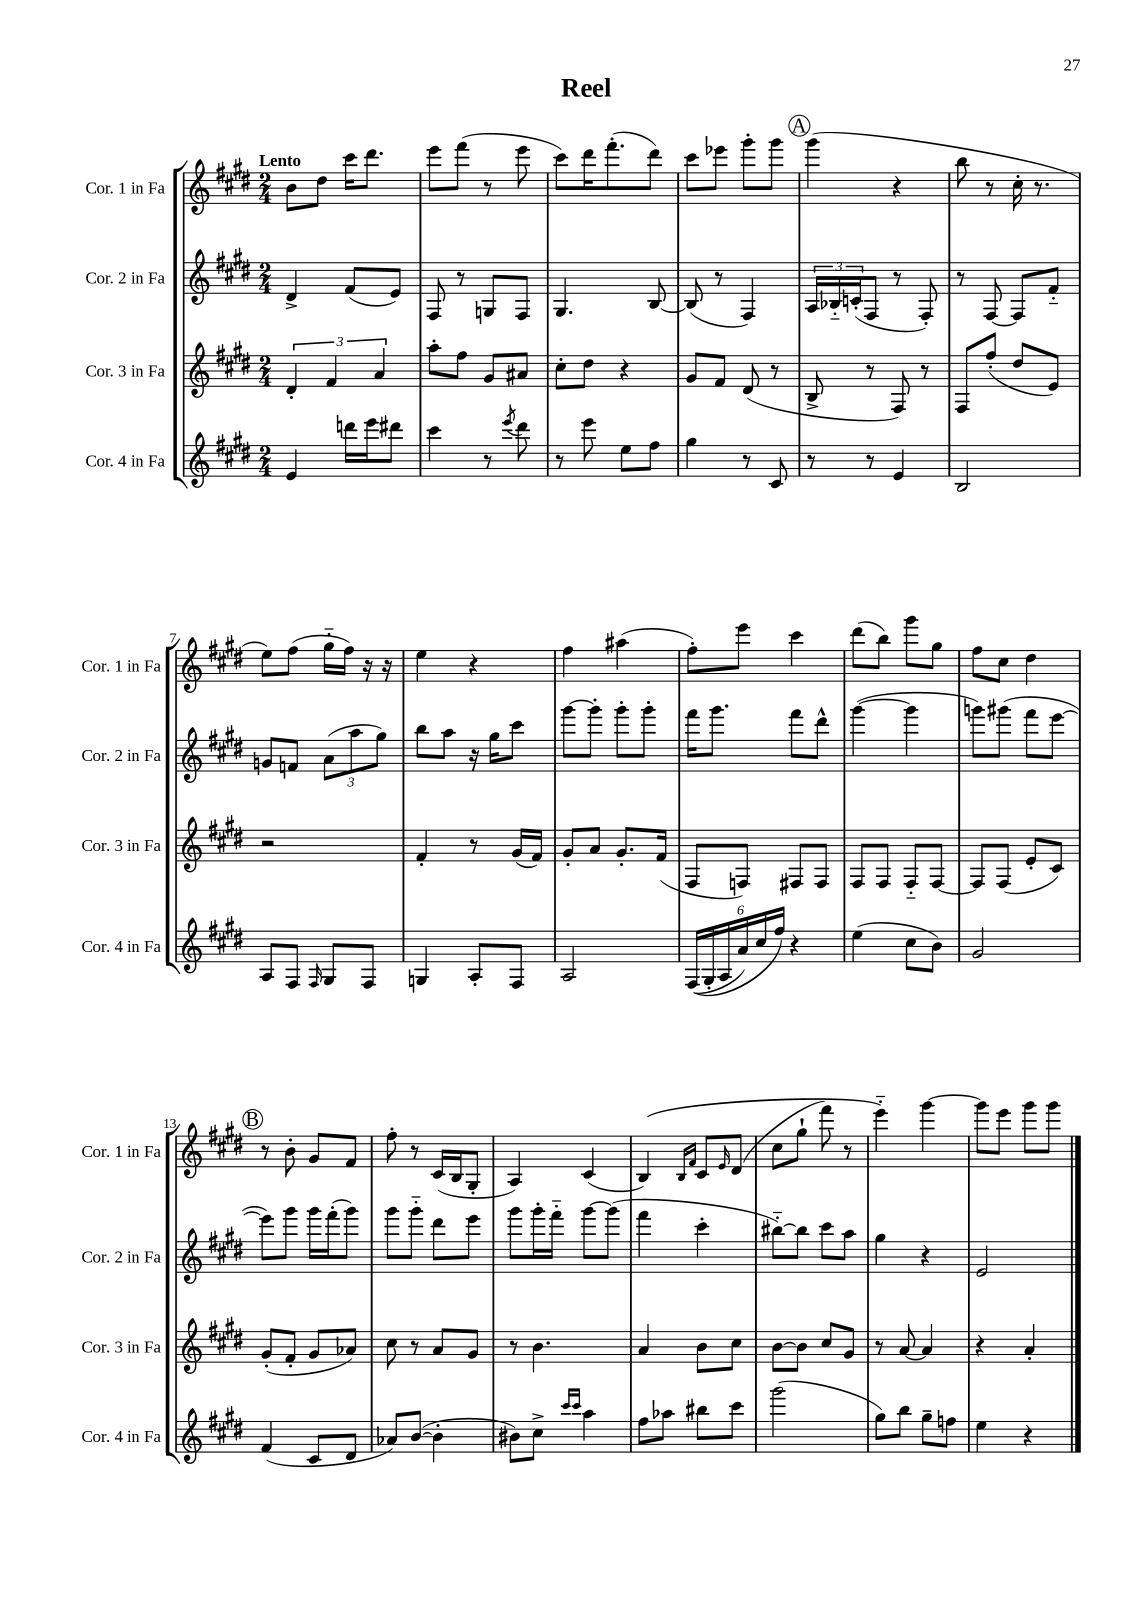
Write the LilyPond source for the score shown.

\header { title = "Reel" }
<<
\new StaffGroup <<
\new Staff = "s0" \with { instrumentName = "Cor. 1 in Fa" shortInstrumentName = "Cor. 1 in Fa" } {
    \clef treble \key e \major \numericTimeSignature \time 2/4 \tempo "Lento"
    b'8 dis''8 cis'''16 dis'''8. |
    e'''8 fis'''8( r8 e'''8 |
    cis'''8) dis'''16 fis'''8.-.( dis'''8) |
    cis'''8 ees'''8 gis'''8-. gis'''8 |
    \mark \markup { \circle "A" } gis'''4( r4 |
    b''8 r8 cis''16-. r8. |
    e''8) fis''8( gis''16-_ fis''16) r16 r16 |
    e''4 r4 |
    fis''4 ais''4( |
    fis''8-.) e'''8 cis'''4 |
    dis'''8( b''8) gis'''8 gis''8 |
    fis''8 cis''8 dis''4 |
    \mark \markup { \circle "B" } r8 b'8-. gis'8 fis'8 |
    fis''8-. r8 cis'16( b16 gis8-. |
    a4) cis'4( |
    b4)\( \grace { b16 fis'16 } cis'8 \grace { e'16 } dis'8( |
    cis''8 gis''8-! fis'''8) r8 |
    e'''4-_\) gis'''4~ |
    gis'''8 e'''8 gis'''8 gis'''8 \bar "|." |
}
\new Staff = "s1" \with { instrumentName = "Cor. 2 in Fa" shortInstrumentName = "Cor. 2 in Fa" } {
    \clef treble \key e \major \numericTimeSignature \time 2/4
    dis'4-> fis'8( e'8) |
    fis8 r8 g8 fis8 |
    gis4. b8~ |
    b8( r8 fis4) |
    \mark \markup { \circle "A" } \tuplet 3/2 { a16 bes16-_ c'16-.( } fis8 r8 fis8-.) |
    r8 fis8~ fis8 fis'8-_ |
    g'8 f'8 \tuplet 3/2 { a'8( a''8 gis''8) } |
    b''8 a''8 r16 gis''16 cis'''8 |
    gis'''8~ gis'''8-. gis'''8-. gis'''8-. |
    fis'''16 gis'''8. fis'''8 dis'''8-^ |
    gis'''4~( gis'''4 |
    g'''8) gis'''8( fis'''8 e'''8~ |
    \mark \markup { \circle "B" } e'''8) gis'''8 gis'''16 fis'''16-.( gis'''8) |
    gis'''8 gis'''8-_ dis'''8 e'''8 |
    gis'''8 gis'''16-. fis'''16-_ gis'''8~ gis'''8( |
    fis'''4 cis'''4-. |
    bis''8~-_) bis''8 cis'''8 a''8 |
    gis''4 r4 |
    e'2 \bar "|." |
}
\new Staff = "s2" \with { instrumentName = "Cor. 3 in Fa" shortInstrumentName = "Cor. 3 in Fa" } {
    \clef treble \key e \major \numericTimeSignature \time 2/4
    \tuplet 3/2 { dis'4-. fis'4 a'4 } |
    a''8-. fis''8 gis'8 ais'8 |
    cis''8-. dis''8 r4 |
    gis'8 fis'8 dis'8( r8 |
    \mark \markup { \circle "A" } b8-> r8 fis8) r8 |
    fis8 fis''8-.( dis''8 e'8) |
    r2 |
    fis'4-. r8 gis'16( fis'16) |
    gis'8-. a'8 gis'8.-. fis'16( |
    fis8 f8) fis8 fis8 |
    fis8 fis8 fis8-_ fis8~ |
    fis8 fis8( e'8-. cis'8) |
    \mark \markup { \circle "B" } gis'8-.( fis'8-. gis'8 aes'8) |
    cis''8 r8 a'8 gis'8 |
    r8 b'4. |
    a'4 b'8 cis''8 |
    b'8~ b'8 cis''8 gis'8 |
    r8 a'8~ a'4 |
    r4 a'4-. \bar "|." |
}
\new Staff = "s3" \with { instrumentName = "Cor. 4 in Fa" shortInstrumentName = "Cor. 4 in Fa" } {
    \clef treble \key e \major \numericTimeSignature \time 2/4
    e'4 d'''16 e'''16 dis'''8 |
    cis'''4 r8 \acciaccatura { e'''8 } dis'''8 |
    r8 e'''8 e''8 fis''8 |
    gis''4 r8 cis'8 |
    \mark \markup { \circle "A" } r8 r8 e'4 |
    b2 |
    a8 fis8 \grace { fis16 } gis8 fis8 |
    g4 a8-. fis8 |
    a2 |
    \tuplet 6/4 { fis16(\( gis16-. a16 a'16) cis''16 fis''16\) } r4 |
    e''4( cis''8 b'8) |
    gis'2 |
    \mark \markup { \circle "B" } fis'4( cis'8 dis'8 |
    aes'8) b'8~( b'4-. |
    bis'8) cis''8-> \grace { cis'''16 cis'''16 } a''4 |
    fis''8 aes''8 bis''8 cis'''8 |
    gis'''2( |
    gis''8) b''8 gis''8-- f''8 |
    e''4 r4 \bar "|." |
}
>>
>>
